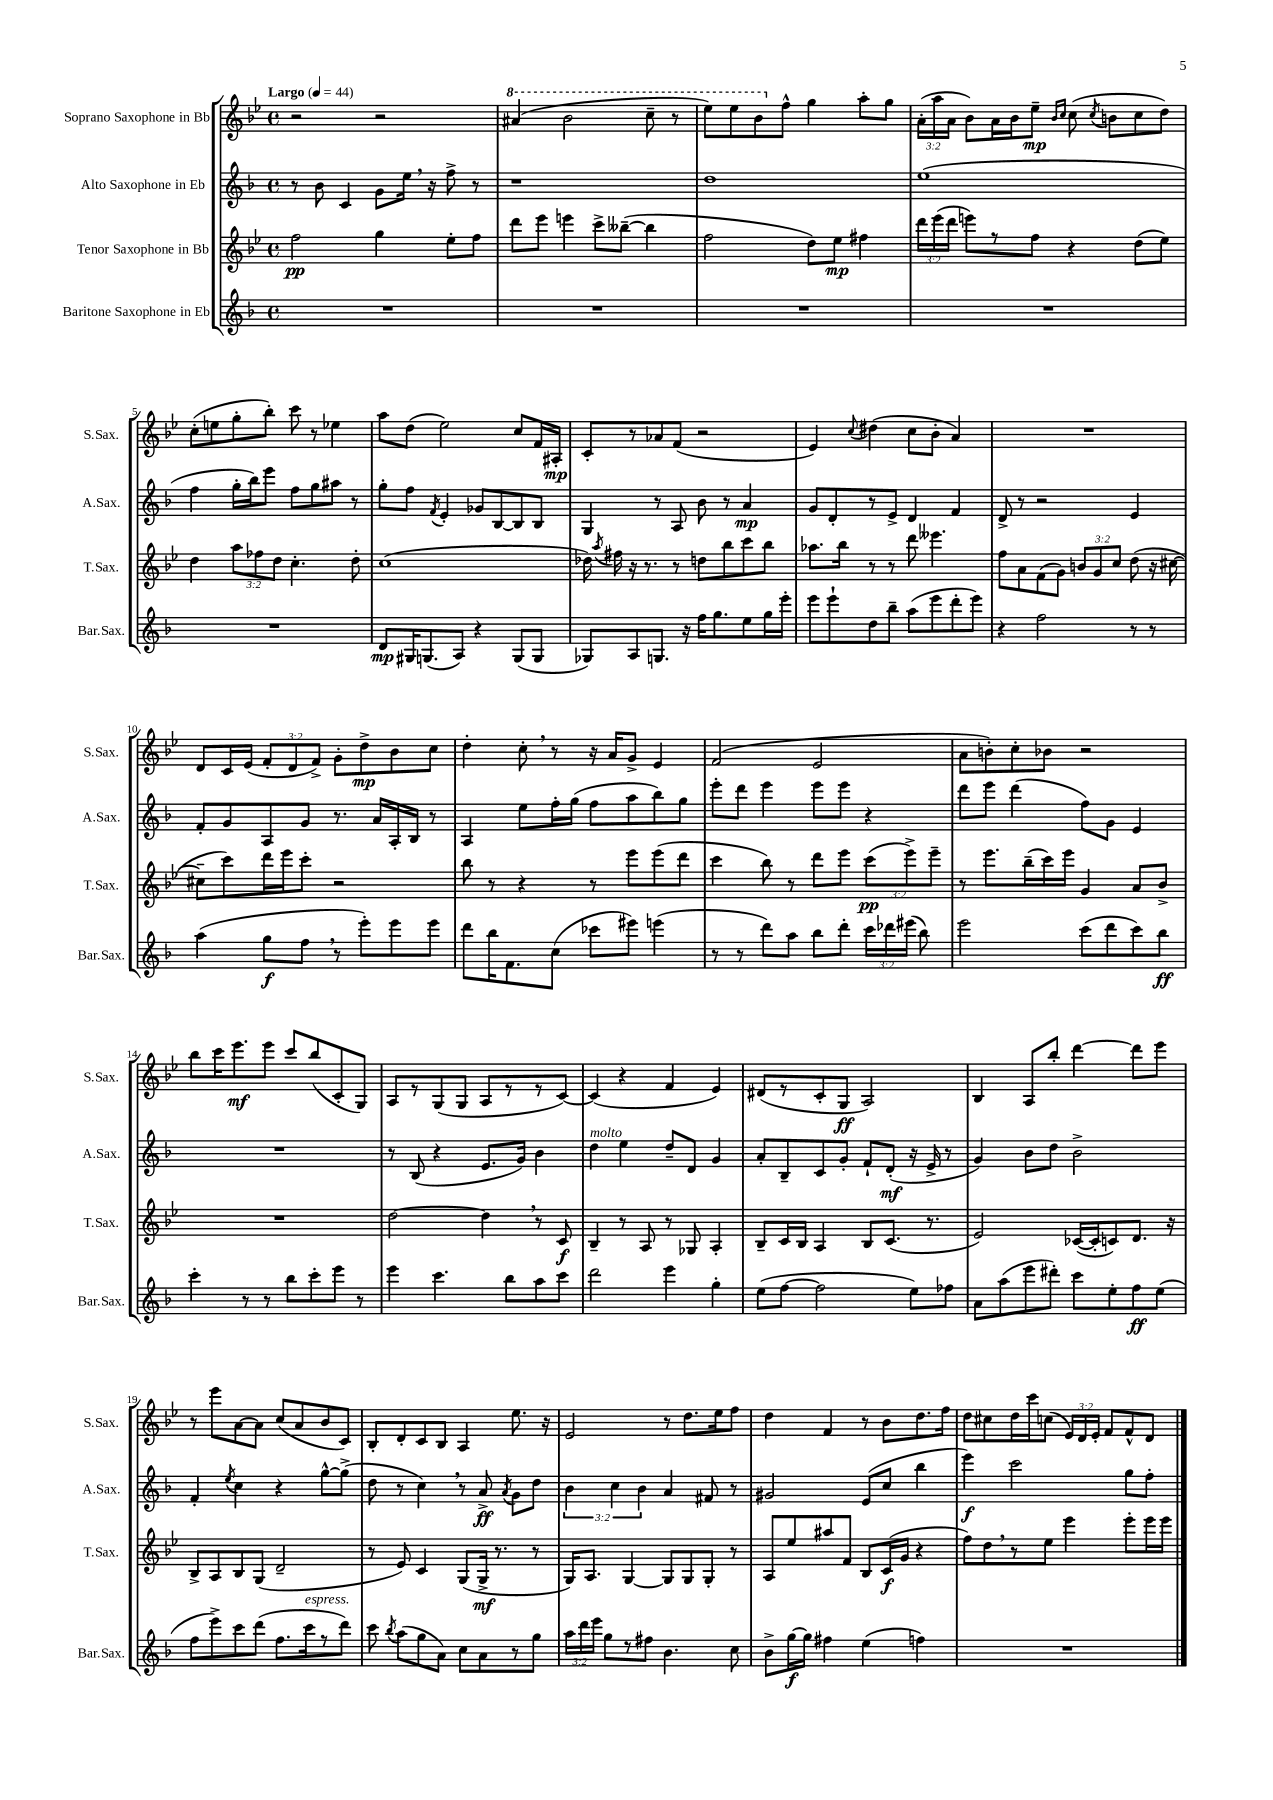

**kern	**kern	**kern	**kern
*staff4	*staff3	*staff2	*staff1
*clefG2	*clefG2	*clefG2	*clefG2
*k[b-]	*k[b-e-]	*k[b-]	*k[b-e-]
*M4/4	*M4/4	*M4/4	*M4/4
*met(c)	*met(c)	*met(c)	*met(c)
*MM44	*MM44	*MM44	*MM44
1r	2ff	8r	2r
.	.	8b-	.
.	.	4c	.
.	4gg	8g	2r
.	.	16ee	.
.	.	16r	.
.	8ee-'	8ff^	.
.	8ff	8r	.
=	=	=	=
1r	8ddd	1r	(4aa#
.	8eee-	.	.
.	4eee	.	2bb-
.	8ccc^	.	.
.	([8bb--~	.	.
.	4bb--]	.	8ccc~
.	.	.	8r
=	=	=	=
1r	2ff	1dd	8eee-)
.	.	.	8eee-
.	.	.	8bb-
.	.	.	8ff^^
.	8dd)	.	4gg
.	8ee-	.	.
.	4ff#	.	8aa'
.	.	.	8gg
=	=	=	=
1r	24ddd	(1ee	(24a'
.	(24eee-	.	24aa
.	24ddd	.	24a
.	8eee)	.	8b-)
.	8r	.	16a
.	.	.	16b-
.	8ff	.	8ee-~
.	.	.	16qqb-
.	.	.	16qqcc
.	4r	.	(8cc
.	.	.	8qcc
.	.	.	8b
.	(8dd	.	8cc
.	8ee-)	.	8dd)
=	=	=	=
1r	4dd	4ff	(8cc'
.	.	.	8ee
.	12aa	16gg'	8gg'
.	.	16bb-)	.
.	12ff-	.	.
.	.	8eee	8bb-')
.	12dd	.	.
.	4.cc'	8ff	8ccc
.	.	8gg	8r
.	.	8aa#	4ee-
.	8dd'	8r	.
=	=	=	=
8d	(1cc	8gg'	8aa
16G#	.	8ff	(8dd
(8.G	.	.	.
.	.	8qf	.
.	.	4e'	2ee-)
8A)	.	.	.
4r	.	8g-	.
.	.	[8B-	.
(8G	.	8B-]	8cc
8G	.	8B-	16f
.	.	.	16A#'
=	=	=	=
8G-)	16dd-)	4G	8c'
.	8qaa	.	.
.	16ff#	.	.
8A	16r	.	8r
.	8.r	.	.
8.G	.	8r	8a-
.	8r	8A	(8f
16r	.	.	.
16ff	8dd	8b-	2r
8.gg	.	.	.
.	8bb-	8r	.
8ee	8ccc	4a	.
16gg	8bb-	.	.
16eee'	.	.	.
=	=	=	=
8eee	8.aa-	8g	4e-)
8eee`	.	8d'	.
.	16bb-	.	.
.	.	.	8qqcc
8dd	8r	8r	(4dd#
8bb-~	8r	8e^	.
(8aa	8ddd	4d	8cc
8eee	4.eee--	.	8b-'
8ddd'	.	4f	4a)
8eee)	.	.	.
=	=	=	=
4r	8ff	8d^	1r
.	8a	8r	.
2ff	(8f	2r	.
.	8g)	.	.
.	12b	.	.
.	12g	.	.
.	12cc	.	.
8r	(8dd	4e	.
8r	16r	.	.
.	[16cc#	.	.
=	=	=	=
(4aa	8cc#~]	8f'	8d
.	8ccc)	8g	16c
.	.	.	(16e-
8gg	16ddd	8A	12f'
.	16eee-	.	.
.	.	.	12d
8ff	8ccc'	8g	.
.	.	.	12f^)
8r	2r	8.r	8g'
8eee')	.	.	8dd^
.	.	16a	.
8eee	.	16A'	8b-
.	.	16B-	.
8eee	.	8r	8cc
=	=	=	=
8ddd	8bb-	4A	4dd'
16bb-	8r	.	.
8.f	.	.	.
.	4r	8ee	8cc'
(8cc	.	16ff'	8r
.	.	(16gg	.
8ccc-	8r	8ff	16r
.	.	.	16a
8eee#)	8eee-	8aa	8g^
(4eee	(8eee-	8bb-)	4e-
.	8ddd	8gg	.
=	=	=	=
8r	4ccc	8eee'	(2f
8r	.	8ddd	.
8ddd)	8bb-)	4eee	.
8aa	8r	.	.
8bb-	8ddd	8eee	2e-
8ddd'	8eee-	8eee	.
24ccc	(12ccc	4r	.
24ddd-	.	.	.
(24eee#	12eee-^)	.	.
8bb-)	.	.	.
.	12eee-~	.	.
=	=	=	=
2eee	8r	8ddd	8a
.	8.eee-	8eee	8b')
.	.	(4ddd	8cc'
.	(16bb-~	.	.
.	16ccc)	.	8b-
.	16eee-	.	.
(8ccc	4g	8ff)	2r
8ddd	.	8g	.
8ccc)	8a	4e	.
8bb-	8b-^	.	.
=	=	=	=
4ccc'	1r	1r	8bb-
.	.	.	16ccc
.	.	.	8.eee-
8r	.	.	.
8r	.	.	8eee-
8bb-	.	.	8ccc
8ccc'	.	.	(8bb-
8eee	.	.	8c'
8r	.	.	8G)
=	=	=	=
4eee	[2dd	8r	8A
.	.	(8B-	8r
4.ccc	.	4r	(8G
.	.	.	8G
.	4dd]	8.e	8A
8bb-	.	.	8r
.	.	16g)	.
8aa	8r	4b-	8r
8ccc	8c	.	[8c)
=	=	=	=
2ddd	4B-~	4dd	(4c]
.	8r	4ee	4r
.	8A	.	.
4eee	8r	8dd~	4f
.	8G-	8d	.
4gg'	4A'	4g	4e-)
=	=	=	=
(8ee	8B-~	8a'	(8d#
[8ff	16c	8B-~	8r
.	16B-	.	.
2ff]	4A	8c	8c'
.	.	8g'	8G
.	8B-	8f`	2A)
.	(8.c	(8d'	.
8ee)	.	16r	.
.	8.r	16e^	.
8ff-	.	8r	.
=	=	=	=
8a	2e-)	4g)	4B-
(8aa	.	.	.
8eee	.	8b-	8A
8ddd#')	.	8dd	8bb-'
8ccc	([16c-	2b-^	[4ddd
.	16c-']	.	.
8ee'	8c)	.	.
8ff	8.d	.	8ddd]
(8ee	.	.	8eee-
.	16r	.	.
=	=	=	=
8ff	8B-^	4f'	8r
8eee^)	8A	.	8eee-
.	.	8qee	.
8ccc	8B-	4cc	[8a
(8ddd	(8G	.	8a]
8.ff	2d~	4r	(8cc
.	.	.	8a
16ccc	.	.	.
8r	.	[8gg^^	8b-
8ddd)	.	(8gg^]	8c)
=	=	=	=
8ccc	8r	8dd	8B-'
8qbb-	.	.	.
(8aa	8e-)	8r	8d'
8gg	4c	4cc)	8c
8a)	.	.	8B-
8cc	(8G	8r	4A
8a	16G^	8a^	.
.	8.r	.	.
.	.	8qa	.
8r	.	8g	8.ee-
8gg	8r	8dd	.
.	.	.	16r
=	=	=	=
24aa	16G)	6b-	2e-
24ddd	.	.	.
.	8.A	.	.
24eee	.	.	.
8gg	.	.	.
.	.	6cc	.
8r	[4G	.	.
.	.	6b-	.
8ff#	.	.	.
4.b-	8G]	4a	8r
.	8G	.	8.dd
.	8G'	8f#	.
.	.	.	16ee-
8cc	8r	8r	8ff
=	=	=	=
8b-^	8A	2g#	4dd
[16gg	8ee-	.	.
16gg]	.	.	.
4ff#	8aa#	.	4f
.	8f	.	.
(4ee	8B-	(8e	8r
.	(16c	8cc	8b-
.	16g	.	.
4ff)	4r	4bb-	8.dd
.	.	.	16ff
=	=	=	=
1r	8ff)	4eee)	8dd
.	8dd	.	8cc#
.	8r	2ccc	16dd
.	.	.	16ccc
.	8ee-	.	(8cc
.	4eee-	.	24e-)
.	.	.	24d
.	.	.	24e-'
.	.	.	8f
.	8eee-'	8gg	8f^^
.	16eee-	8ff'	8d
.	16eee-	.	.
==	==	==	==
*-	*-	*-	*-
